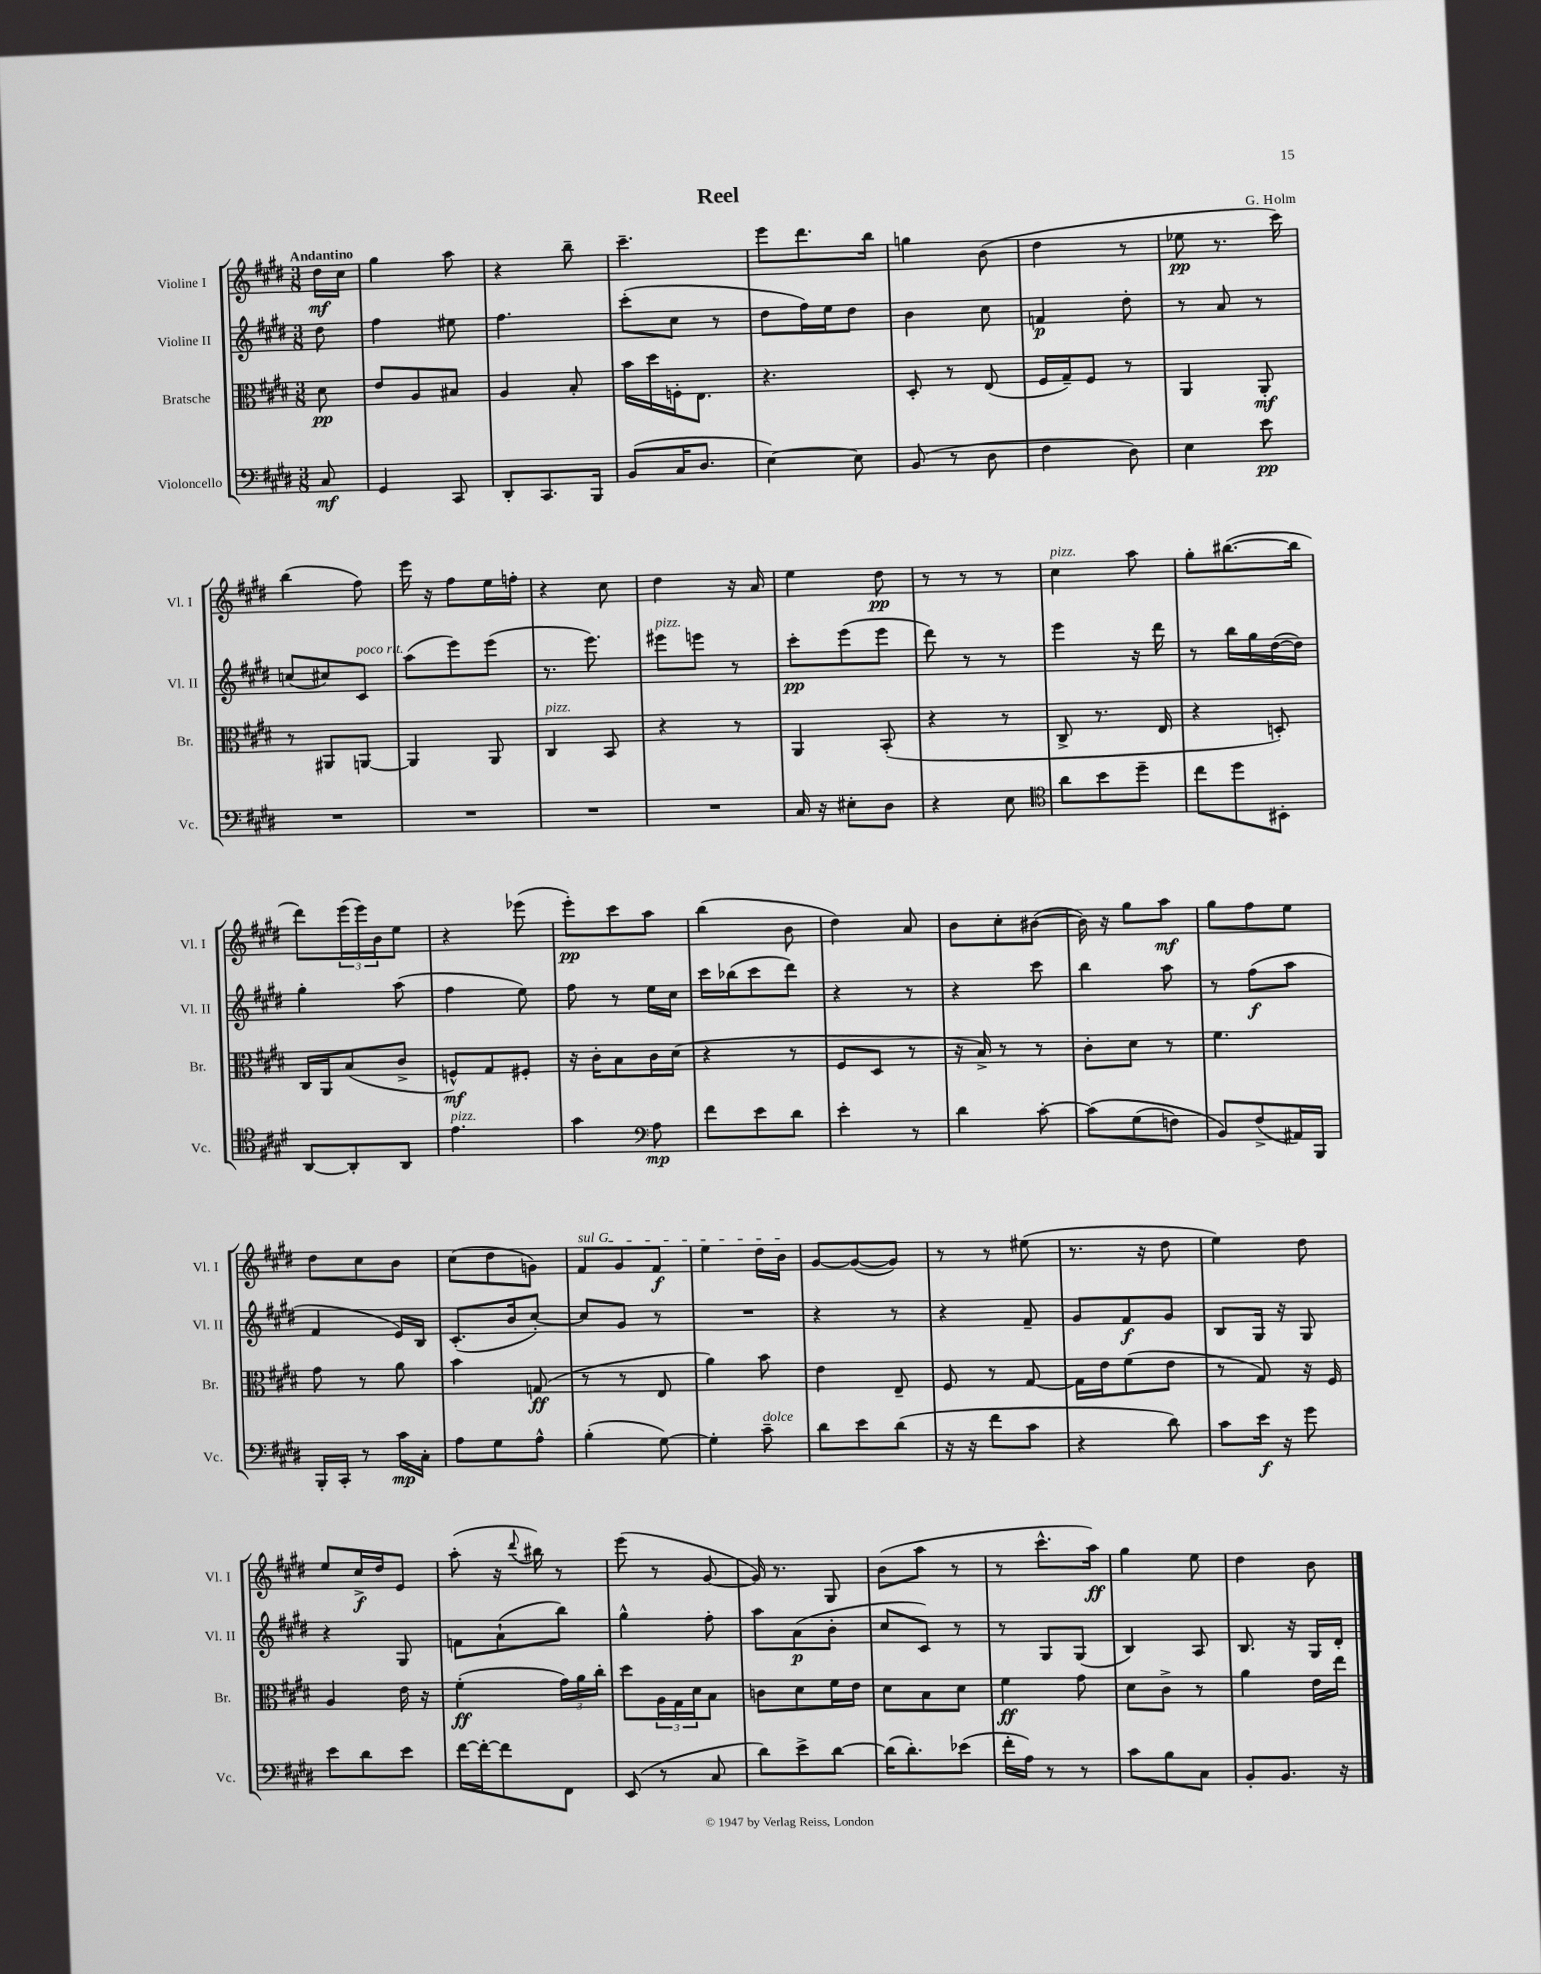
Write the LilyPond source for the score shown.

\header { title = "Reel" composer = "G. Holm" }
<<
\new StaffGroup <<
\new Staff = "s0" \with { instrumentName = "Violine I" shortInstrumentName = "Vl. I" } {
    \clef treble \key e \major \numericTimeSignature \time 3/8 \partial 8 \tempo "Andantino"
    dis''16\mf cis''16 |
    gis''4 a''8 |
    r4 b''8-- |
    cis'''4.-- |
    e'''8 dis'''8. b''16 |
    g''4 b'8( |
    dis''4 r8 |
    ees''8\pp r8. cis'''16) |
    b''4( fis''8) |
    e'''16 r16 fis''8 e''16 f''16-. |
    r4 cis''8 |
    dis''4 r16 a'16 |
    e''4 dis''8\pp |
    r8 r8 r8 |
    cis''4^\markup { \italic "pizz." } a''8 |
    gis''8-. bis''8.~( bis''16 |
    dis'''8) \tuplet 3/2 { e'''16( e'''16) b'16 } e''8 |
    r4 ees'''8( |
    e'''8-.\pp) cis'''8 a''8 |
    b''4( b'8 |
    dis''4) a'8 |
    b'8 cis''8-. bis'8~( |
    bis'16) r16 gis''8 a''8\mf |
    gis''8 fis''8 e''8 |
    dis''8 cis''8 b'8 |
    cis''8( dis''8 g'8) |
    \once \override TextSpanner.bound-details.left.text = \markup { \italic "sul G" } fis'8\startTextSpan gis'8 fis'8\f |
    e''4 dis''16 b'16\stopTextSpan |
    gis'8~ gis'8~( gis'8) |
    r8 r8 eis''8( |
    r8. r16 dis''8 |
    e''4) dis''8 |
    e''8 cis''16->\f dis''16 e'8 |
    a''8-.( r16 \appoggiatura { dis'''8 } bis''16) r8 |
    e'''8( r8 gis'8~ |
    gis'16) r8. gis8 |
    b'8( a''8 r8 |
    r8 cis'''8.-^ a''16\ff) |
    gis''4 e''8 |
    dis''4 b'8 \bar "|." |
}
\new Staff = "s1" \with { instrumentName = "Violine II" shortInstrumentName = "Vl. II" } {
    \clef treble \key e \major \numericTimeSignature \time 3/8 \partial 8
    dis''8 |
    fis''4 eis''8 |
    fis''4. |
    cis'''8-.( cis''8 r8 |
    dis''8 fis''16) e''16 dis''8 |
    b'4 cis''8 |
    f'4\p dis''8-. |
    r8 a'8 r8 |
    c''8( cis''8) cis'8^\markup { \italic "poco rit." } |
    a''8( e'''8) e'''8( |
    r8. e'''8.) |
    eis'''8^\markup { \italic "pizz." } e'''8 r8 |
    cis'''8-.\pp e'''8( e'''8 |
    dis'''8) r8 r8 |
    e'''4 r16 dis'''16 |
    r8 b''16 gis''16 dis''16~( dis''16) |
    gis''4-. a''8( |
    fis''4 e''8) |
    fis''8 r8 e''16 cis''16 |
    cis'''16 bes''16( cis'''8 dis'''8) |
    r4 r8 |
    r4 cis'''8 |
    b''4 a''8 |
    r8 fis''8\f( a''8 |
    fis'4 e'16) b16 |
    cis'8.-.( b'16 cis''8~-.) |
    cis''8 gis'8 r8 |
    R4. |
    r4 r8 |
    r4 fis'8-- |
    gis'8 fis'8\f gis'8 |
    b8 gis16 r16 gis8 |
    r4 gis8 |
    f'8 a'8-!( b''8) |
    gis''4-^ fis''8-. |
    a''8 a'8\p( b'8-. |
    cis''8 cis'8) r8 |
    r8 gis8 gis8( |
    b4) a8 |
    b8. r16 gis16 dis'16-. \bar "|." |
}
\new Staff = "s2" \with { instrumentName = "Bratsche" shortInstrumentName = "Br." } {
    \clef alto \key e \major \numericTimeSignature \time 3/8 \partial 8
    dis'8\pp |
    e'8 a8 bis8 |
    a4 b8-. |
    b'16 dis''16 f16-. e8. |
    r4. |
    dis8-. r8 e8( |
    fis16 gis16--) fis8 r8 |
    a,4 a,8-.\mf |
    r8 ais,8 a,8~ |
    a,4 a,8 |
    cis4^\markup { \italic "pizz." } b,8 |
    r4 r8 |
    a,4 b,8-.( |
    r4 r8 |
    cis8-> r8. e16 |
    r4 d8-.) |
    cis16 a,16 b8( cis'8-> |
    f8-^\mf) gis8 fis8-. |
    r16 cis'16-. b8 cis'16 dis'16( |
    r4 r8 |
    fis8 dis8 r8 |
    r16 b16->) r8 r8 |
    cis'8-. dis'8 r8 |
    fis'4. |
    gis'8 r8 a'8 |
    b'4 g8\ff( |
    r8 r8 e8 |
    a'4) b'8 |
    e'4 e8-- |
    fis8 r8 gis8~ |
    gis16 e'16 fis'8( e'8 |
    r8 gis8) r16 fis16 |
    a4 e'16 r16 |
    fis'4-.\ff( \tuplet 3/2 { gis'16) a'16 cis''16-. } |
    dis''8 \tuplet 3/2 { a16 gis16 dis'16 } b8 |
    c'8 dis'8 fis'16 e'16 |
    dis'8 b8 dis'8 |
    fis'4\ff gis'8 |
    dis'8 cis'8-> r8 |
    a'4 e'16 e''16 \bar "|." |
}
\new Staff = "s3" \with { instrumentName = "Violoncello" shortInstrumentName = "Vc." } {
    \clef bass \key e \major \numericTimeSignature \time 3/8 \partial 8
    cis8\mf |
    gis,4 cis,8 |
    dis,8-. cis,8. b,,16 |
    b,8( cis16 dis8. |
    e4~) e8 |
    b,8( r8 dis8 |
    fis4 dis8) |
    e4 e'8\pp |
    R4. |
    R4. |
    R4. |
    R4. |
    cis16 r16 eis8-. dis8 |
    r4 e8 |
    \clef tenor a'8 b'8 dis''8-- |
    cis''8 dis''8 bis,8-. |
    a,8~ a,8-. a,8 |
    e'4.^\markup { \italic "pizz." } |
    gis'4 \clef bass a8\mp |
    fis'8 e'8 dis'8 |
    e'4-. r8 |
    dis'4 cis'8~-. |
    cis'8\( gis8( f8) |
    b,8\) fis8->( ais,16) b,,16 |
    b,,16-. cis,16-. r8 cis'16\mp cis16-. |
    a8 gis8 a8-^ |
    b4-.( gis8~) |
    gis4-. cis'8--^\markup { \italic "dolce" } |
    dis'8 e'8 dis'8( |
    r16 r16 fis'8 cis'8 |
    r4 dis'8) |
    cis'8 e'16\f r16 gis'8 |
    e'8 dis'8 e'8 |
    fis'16~ fis'16~-. fis'8 fis,8 |
    e,8( r8 cis8 |
    dis'8) e'8-> dis'8~ |
    dis'16( dis'8.-.) ees'8( |
    fis'16-. a16) r8 r8 |
    cis'8 b8 cis8 |
    b,8-. b,8. r16 \bar "|." |
}
>>
>>
\layout { \context { \Score \remove "Bar_number_engraver" } }
